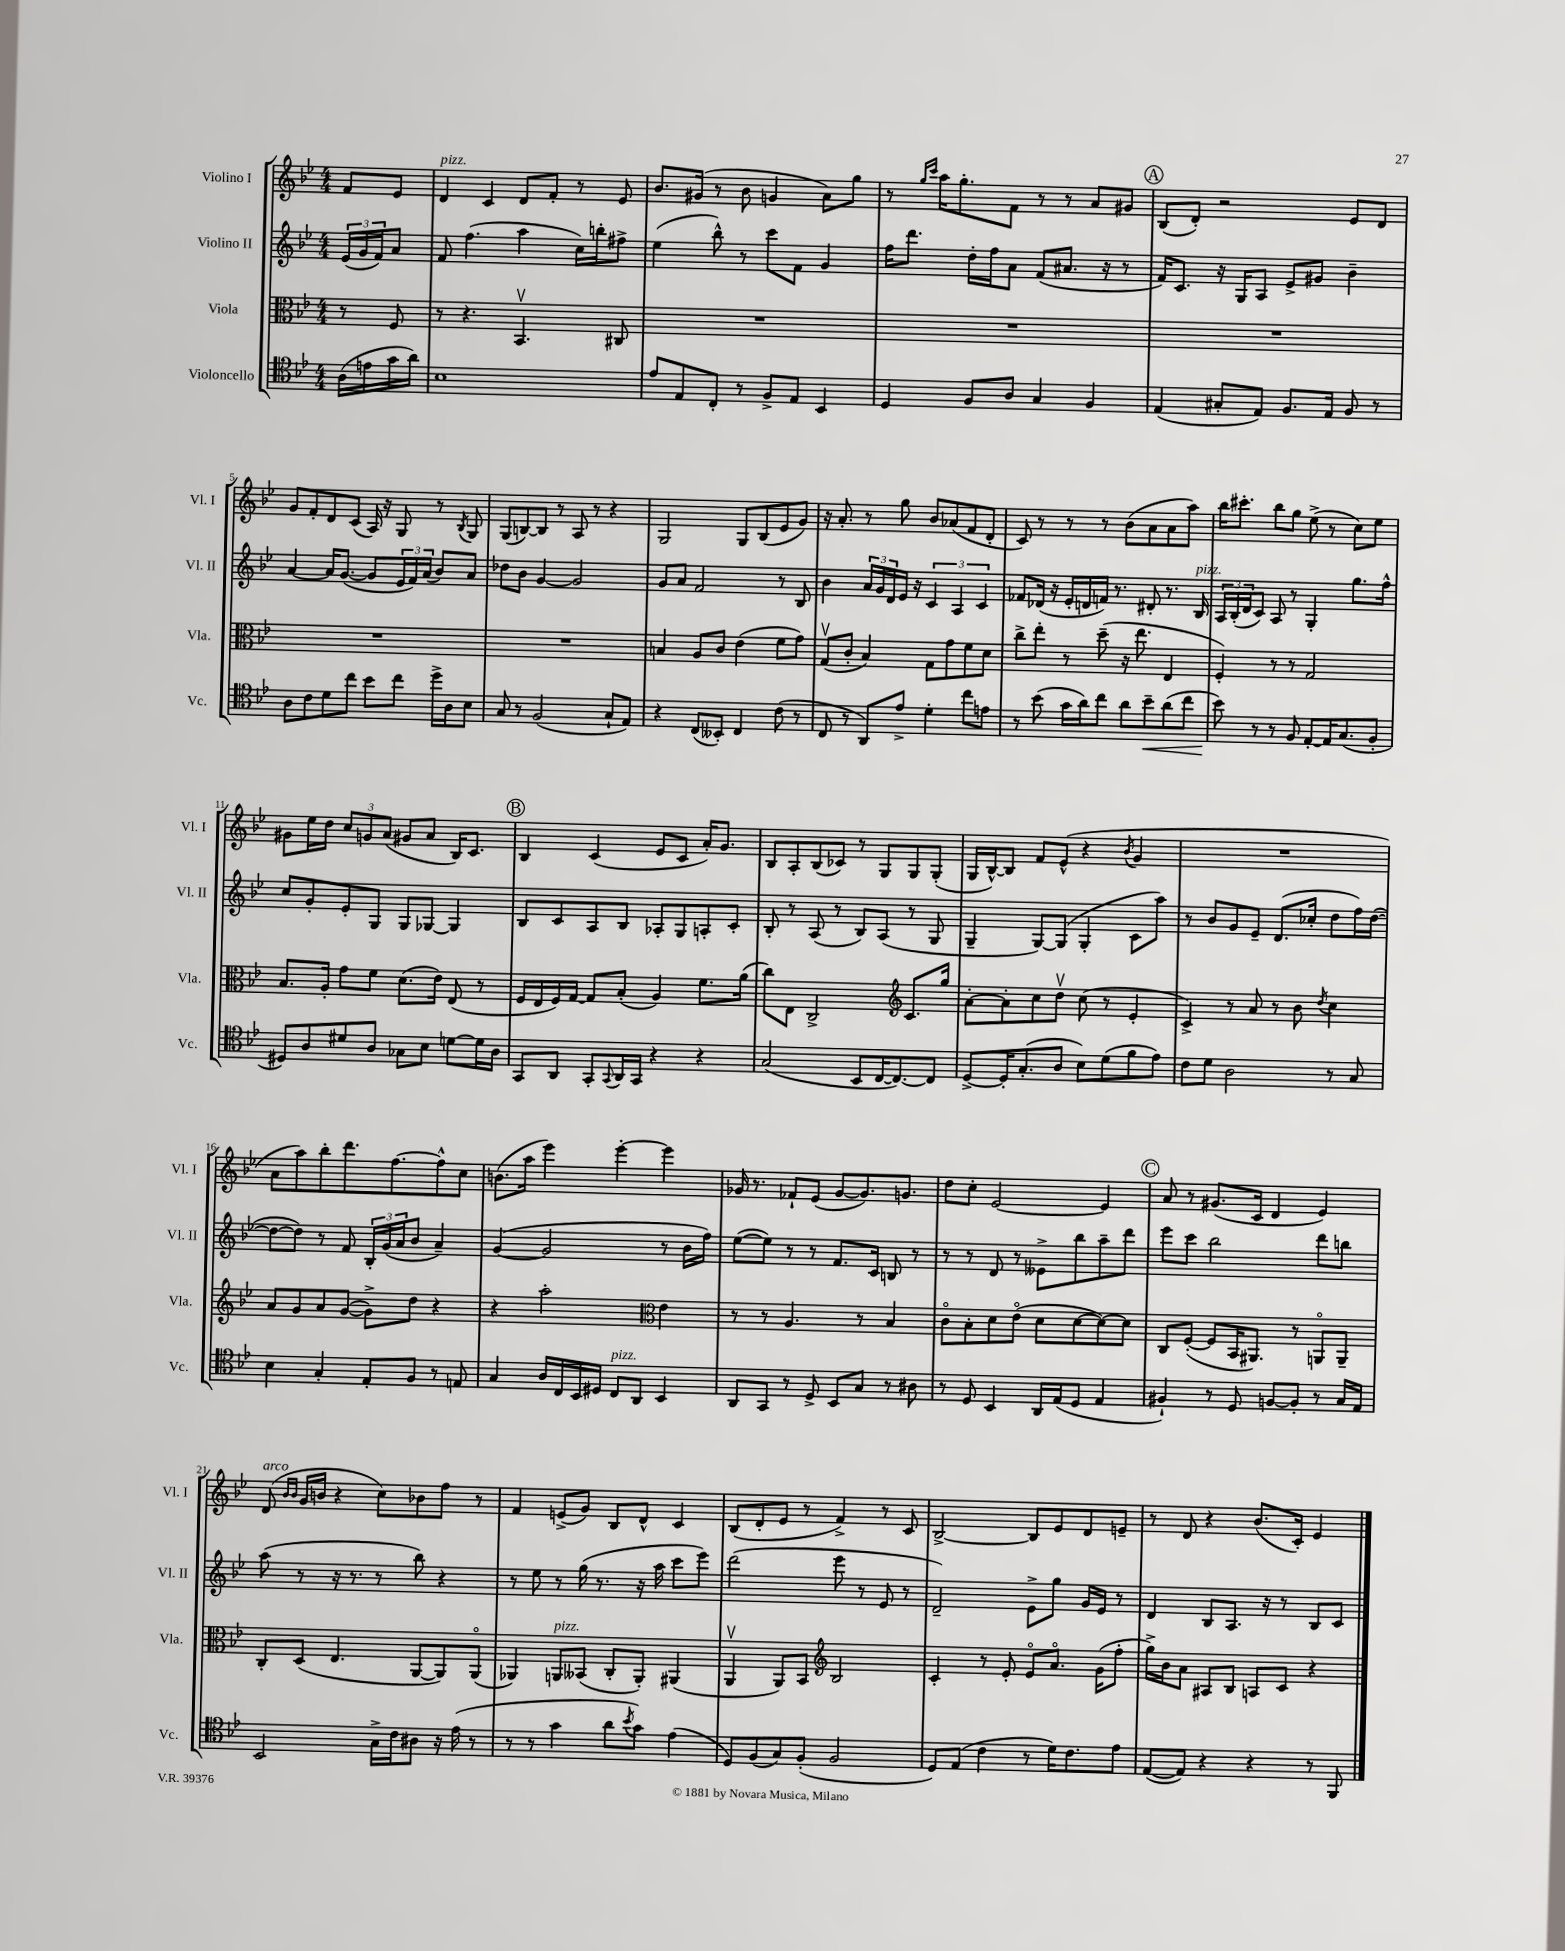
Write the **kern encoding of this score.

**kern	**kern	**kern	**kern
*staff4	*staff3	*staff2	*staff1
*clefC4	*clefC3	*clefG2	*clefG2
*k[b-e-]	*k[b-e-]	*k[b-e-]	*k[b-e-]
*M4/4	*M4/4	*M4/4	*M4/4
(16A	8r	(24e-	8f
.	.	24g	.
16e	.	.	.
.	.	24f)	.
16g	8F	8a	8e-
16a)	.	.	.
=	=	=	=
1B-	8r	8f	4d
.	4.r	(4.ff	.
.	.	.	4c
.	4.BB-v	4aa	8d
.	.	.	8f'
.	.	16cc)	8r
.	.	16bb'	.
.	8C#	8ff#^	8e-
=	=	=	=
8e-	1r	(4ee-	8.b-
8E-	.	.	.
.	.	.	(16g#
8C'	.	8bb-^^)	8r
8r	.	8r	8b-
8F^	.	8ccc	4g
8E-	.	8f	.
4BB-	.	4g	8a)
.	.	.	8gg
=	=	=	=
4D	1r	16ff	8r
.	.	8.ddd	.
.	.	.	16qqgg
.	.	.	16qqccc
.	.	.	16aa
.	.	.	8.gg'
8F	.	16dd'	.
.	.	16ff	.
8A	.	8a	8f
4G	.	(8f	8r
.	.	8.a#	8r
4F	.	.	8a
.	.	16r	.
.	.	8r	8g#
=	=	=	=
(4E-	1r	16f)	(8B-
.	.	8.c	.
.	.	.	8d')
8G#'	.	16r	2r
.	.	16G	.
8E-)	.	8A	.
8.F	.	8e-^	.
.	.	8g#	.
16E-	.	.	.
8F	.	4b-~	8e-
8r	.	.	8d
=	=	=	=
8A	1r	[4a	8g
8c	.	.	8f'
8d	.	16a]	8d
.	.	([8.g	.
8cc	.	.	(8c
8b-	.	8g]	16A)
.	.	.	16r
8cc	.	24e-	8G
.	.	24f)	.
.	.	(24a	.
16dd^	.	8b-)	8r
16A	.	.	.
.	.	.	8qB-
8B-	.	8a	8G
=	=	=	=
8G	1r	8dd-	(8G
8r	.	8b-	[8B)
(2F	.	[4g	8B]
.	.	.	8r
.	.	2g]	8A
.	.	.	8r
8G`	.	.	4r
8E-)	.	.	.
=	=	=	=
4r	4B	8g	2G
.	.	8a	.
(8C	8A	2f	.
8BB--')	8c	.	.
4C	(4e-	.	8G
.	.	.	(8B-
(8c	8f	8r	8e-
8r	8g)	8B-	8g)
=	=	=	=
8C	(8Gv	4b-	16r
.	.	.	8.a'
8r	8c'	.	.
8AA)	4B-)	24a	8r
.	.	24g	.
.	.	24d	.
8e-^	.	16e-	8gg
.	.	16r	.
4d'	8G	6c	8b-
.	8g	.	(8a-
.	.	6A	.
8cc	8f	.	8f
.	.	6c	.
8e	8d	.	8d'
=	=	=	=
8r	8cc^	8f-	8c)
(8b-	8ee-'	(16d-	8r
.	.	16r	.
16g	8r	16e-'	8r
16a)	.	16d	.
8cc	(8dd~	16f)	8r
.	.	8.r	.
8a	16r	.	(8b-
.	8.ee-	.	.
8b-~	.	8d#'	8a
(8a	4E-	8.r	8a
8cc	.	.	8aa)
.	.	16B-	.
=	=	=	=
8b-)	4F')	24A	16bb-
.	.	(24B-'	.
.	.	.	8.ccc#'
.	.	24d	.
8r	.	8c)	.
8r	8r	8A	8bb-
8F	8r	8r	8gg
[8E-'	2G	4G'	(8ee-^
16E-]	.	.	8r
(8.G	.	.	.
.	.	8.gg	8cc)
8F'	.	.	8ee-
.	.	16ff^^	.
=	=	=	=
8D#)	8.B-	8cc	8g#
8A	.	8g'	16ee-
.	16A'	.	16dd
8d#	8g	8e-'	12cc
.	.	.	12g
8A	8f	8G	.
.	.	.	(12a
8G-	(8.d	8G	8g#
8B-	.	[8G-	8a
.	16e-)	.	.
[8d	(8E-	4G-]	16B-)
.	.	.	8.c
16d]	8r	.	.
16A	.	.	.
=	=	=	=
8GG	16F	8B-	4B-
.	16E-	.	.
8AA	16F)	8c	.
.	[16G	.	.
8GG'	8G]	8A	(4c
8qqGG	.	.	.
16AA	(8B-'	8B-	.
16GG	.	.	.
4r	4A)	8A-'	8e-
.	.	8G	8c
4r	8.f	8A'	16a')
.	.	.	8.g
.	.	8c'	.
.	(16a	.	.
=	=	=	=
(2G	8cc)	8B-'	8B-
.	8E-	8r	8A'
.	2C^	(8A	(8B-
.	.	8r	8c-)
8BB-	.	8B-)	8r
[16C	.	(8A	8G
8.C_)	.	.	.
*	*clefG2	*	*
.	8.c	8r	8G
8C]	.	8G	(8G'
.	16gg	.	.
=	=	=	=
[8D^	[8a'	4G~	16G
.	.	.	[16B-^^)
16D']	8a']	.	8B-]
(8.G'	.	.	.
.	8cc	[8G)	8f
8A	8ddv	(8G]	(8e-^^
8B-)	(8cc	4G'	4r
(8d	8r	.	.
.	.	.	8qb-
8f	4e-'	8c	4g
8e-)	.	8aa)	.
=	=	=	=
8c	4c^)	8r	1r
8d	.	8b-	.
2A	8r	8g	.
.	8a	8e-~	.
.	8r	(8.d	.
.	8b-	.	.
.	.	16cc-'	.
.	8qdd	.	.
8r	4cc	8dd	.
8G	.	16ff)	.
.	.	([16dd	.
=	=	=	=
4B-	8a	8dd_	8a
.	8g	8dd])	8aa)
4G'	8a	8r	8bb-'
.	([8g	8f	8.ddd
8E-'	8g^])	24B-'	.
.	.	(24g	.
.	.	.	[8.ff
.	.	24a	.
8F	8dd	8b-	.
8r	4r	4a~)	8ff^^]
8E	.	.	8cc
=	=	=	=
4G	4r	([4g	(8.b
.	.	.	16aa
16A	2aa'	2g]	4eee-)
16C	.	.	.
16BB-	.	.	.
16D#	.	.	.
8C	.	.	[4eee-'
8AA	.	.	.
*	*clefC3	*	*
4BB-	4e-	8r	4eee-]
.	.	16b-	.
.	.	16ff)	.
=	=	=	=
8AA	8r	([8ee-	16g-
.	.	.	8.r
8GG	8r	8ee-])	.
8r	4.A	8r	8f-`
8D^	.	8r	(8e-
8BB-	.	8.f	[8g-
8G	8r	.	8.g-])
.	.	16c	.
8r	4B-	8B	.
.	.	.	8.g
8A#	.	8r	.
=	=	=	=
8r	8co	8r	8dd
8D	8B-'	8r	8cc'
4BB-	8d	8d	[2e-
.	(8e-o	8r	.
16AA	8d	8e--^	.
(16E-	.	.	.
8D	[8d	8bb-	.
4E-	8d_)	8aa~	4e-]
.	8d]	8ddd	.
=	=	=	=
4F#`)	8C	8eee-	8a
.	([8F'	8ccc	8r
8r	8F]	2bb-	(8.g#
8D	16BB-	.	.
.	8.AA#)	.	16c
[8F	.	.	4d
8F']	8r	.	.
8r	8AAo	8ddd	4e-)
16G	8AA~	8bb	.
16E-	.	.	.
=	=	=	=
2BB-	8C'	(8aa	(8d
.	.	.	16qqb-
.	.	.	16qqb-
.	(8D	8r	16g
.	.	.	16b
.	4.E-	16r	4r
.	.	8.r	.
16G^	.	8r	8cc)
16c	.	.	.
8A#	[8AA	8bb-)	8b-
16r	8AA])	4r	8ff
(16e-	.	.	.
8r	(8AAo	.	8r
=	=	=	=
8r	4AA-)	8r	4f
8r	.	8ee-	.
4g	8AA	8r	(8e^
.	(8BB--	(16gg	8g)
.	.	8.r	.
8a	8C'	.	8B-
8qb-	.	.	.
8g)	8AA')	16r	8d^^
.	.	16aa	.
(4e-	(4AA#	8ccc	4c
.	.	8eee-)	.
=	=	=	=
8D)	4AAv	(2ddd	(8B-
(8F	.	.	8d'
8G)	8AA)	.	8e-
(8F'	8BB-	.	8r
*	*clefG2	*	*
2F	2B-	8eee-	4f^)
.	.	8r	.
.	.	8e-	8r
.	.	8r	8c
=	=	=	=
8D)	4c'	2d~)	[2B-^
(8E-	.	.	.
4c	8r	.	.
.	8e-'	.	.
8r	8e-o	8e-^	8B-]
16d)	8.ao	8gg	8e-
8.c	.	.	.
.	.	16g	8d
.	(16g	16e-	.
8e-	8ff'	8r	8e~
=	=	=	=
([8E-	16gg^)	4d	8r
.	16b-	.	.
8E-])	8a	.	8d
4r	8A#	8B-	4r
.	8B-	8.A	.
4r	8A	.	(8.b-
.	.	16r	.
.	8c	8r	.
.	.	.	16c')
8r	4r	8B-	4e-
8FF	.	8c	.
==	==	==	==
*-	*-	*-	*-
